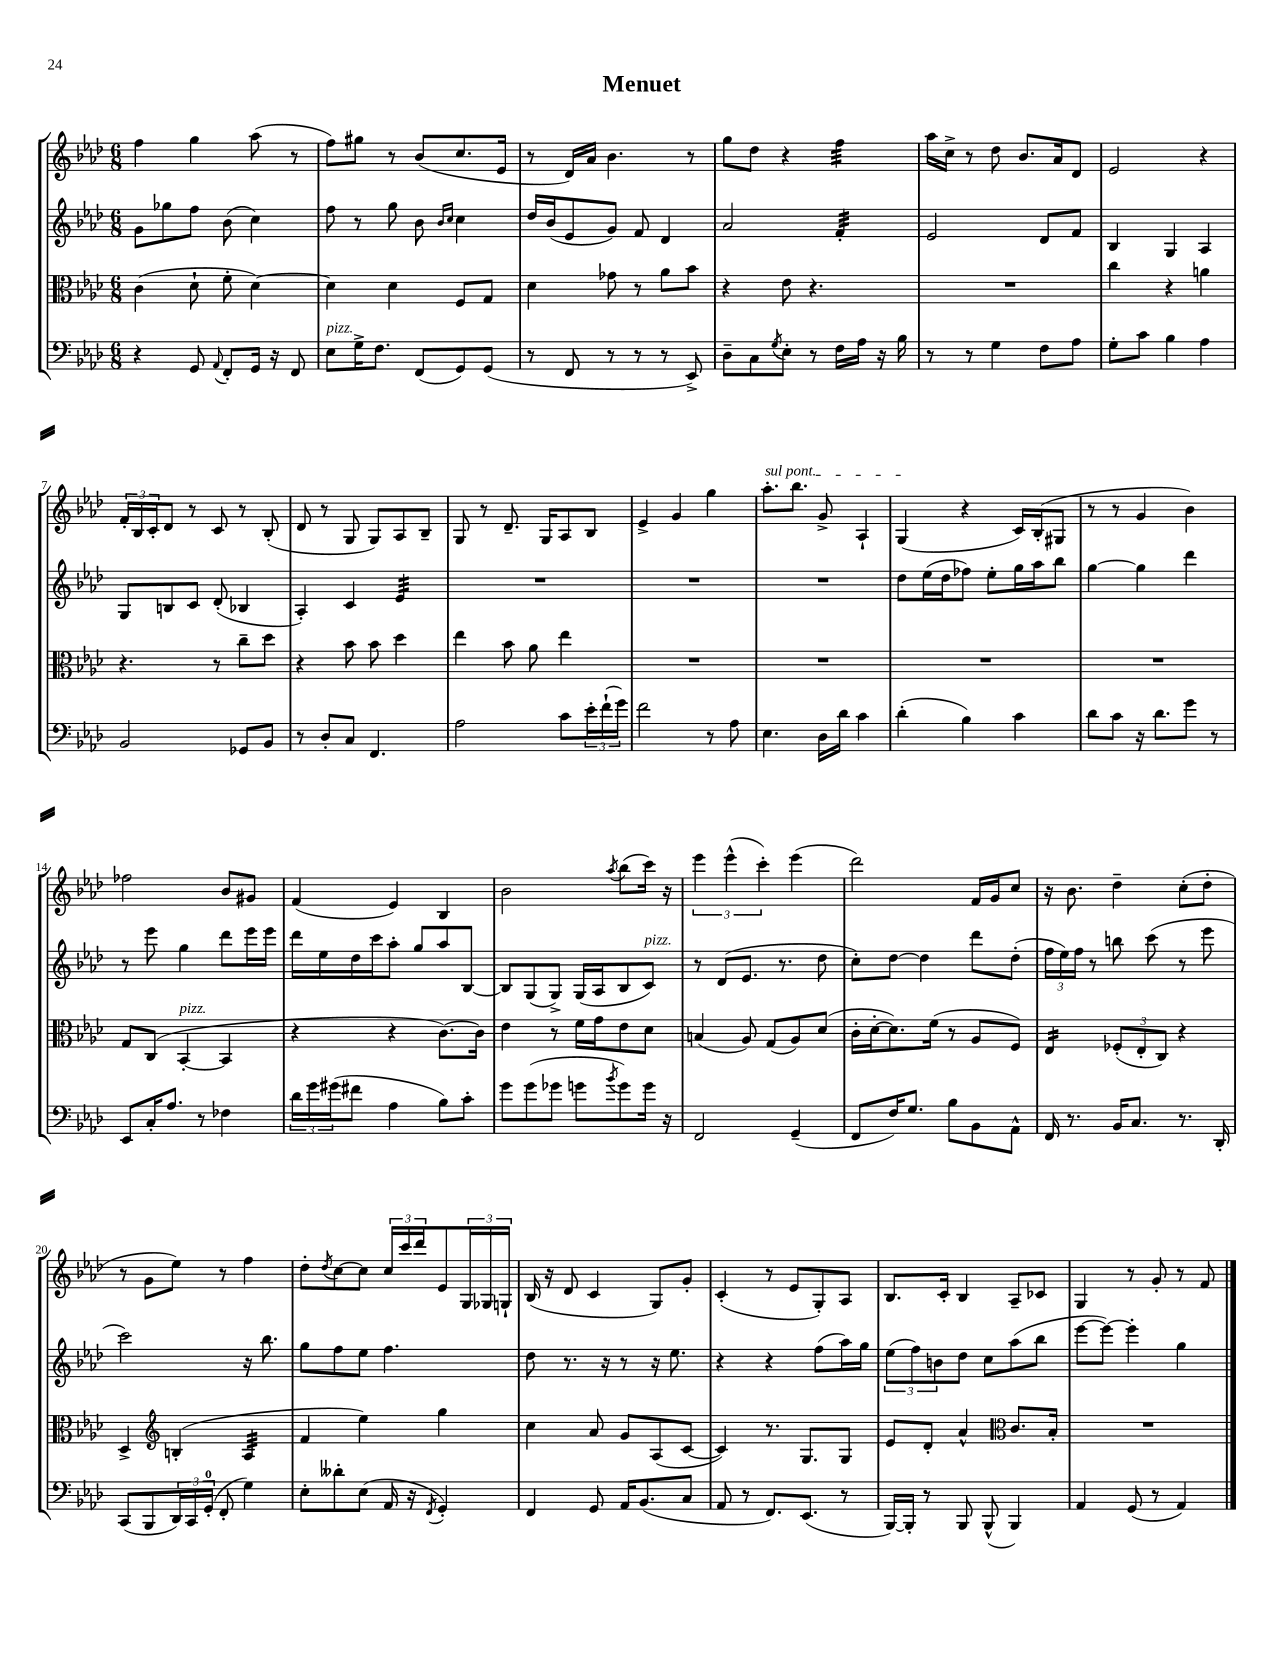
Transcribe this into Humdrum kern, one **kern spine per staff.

**kern	**kern	**kern	**kern
*staff4	*staff3	*staff2	*staff1
*clefF4	*clefC3	*clefG2	*clefG2
*k[b-e-a-d-]	*k[b-e-a-d-]	*k[b-e-a-d-]	*k[b-e-a-d-]
*M6/8	*M6/8	*M6/8	*M6/8
4r	(4c\	8g\L	4ff\
.	.	8gg-\	.
8GG/	8d-`\	8ff\J	4gg\
8qqAA-/	.	.	.
8FF'/L	8f'\	(8b-\	.
16GG/Jk	[4d-\)	4cc\)	(8aa-\
16r	.	.	.
8FF/	.	.	8r
=	=	=	=
8E-\L	4d-\]	8ff\	8ff\L)
16G^\K	.	8r	8gg#\J
8.F\J	.	.	.
.	4d-\	8gg\	8r
(8FF/L	.	8b-\	(8b-/L
.	.	16qqb-/LL	.
.	.	16qqcc/JJ	.
8GG/)	8F/L	4cc\	8.cc/
(8GG/J	8G/J	.	.
.	.	.	16e-/Jk
=	=	=	=
8r	4d-\	16dd-/LL	8r
.	.	(16b-/J	.
8FF/	.	8e-/	16d-/LL)
.	.	.	16a-/JJ
8r	8g-\	8g/J)	4.b-\
8r	8r	8f/	.
8r	8a-\L	4d-/	.
8EE-^/)	8b-\J	.	8r
=	=	=	=
8D-~\L	4r	2a-/	8gg\L
8C\	.	.	8dd-\J
8qG/	.	.	.
8E-'\J	8e-\	.	4r
8r	4.r	.	.
16F\LL	.	4f'/	4ff\
16A-\JJ	.	.	.
16r	.	.	.
16B-\	.	.	.
=	=	=	=
8r	2.r	2e-/	16aa-\LL
.	.	.	16cc^\JJ
8r	.	.	8r
4G\	.	.	8dd-\
.	.	.	8.b-/L
8F\L	.	8d-/L	.
.	.	.	16a-/k
8A-\J	.	8f/J	8d-/J
=	=	=	=
8G'\L	4cc\	4B-/	2e-/
8c\J	.	.	.
4B-\	4r	4G/	.
4A-\	4a\	4A-/	4r
=	=	=	=
2BB-/	4.r	8G/L	24f'/LL
.	.	.	24B-/
.	.	.	24c'/J
.	.	8B/	8d-/J
.	.	8c/J	8r
.	8r	(8d-'/	8c/
8GG-/L	8cc~\L	4B-/	8r
8BB-/J	8dd-\J	.	(8B-'/
=	=	=	=
8r	4r	4A-'/)	8d-/
8D-'/L	.	.	8r
8C/J	8b-\	4c/	8G/
4.FF/	8b-\	.	8G/L)
.	4dd-\	4e-/	8A-/
.	.	.	8B-~/J
=	=	=	=
2A-\	4ee-\	2.r	8G/
.	.	.	8r
.	8b-\	.	8.d-~/
.	8a-\	.	.
.	.	.	16G/LK
8c\L	4ee-\	.	8A-/
24e-'\L	.	.	8B-/J
(24f`\	.	.	.
24g\JJ)	.	.	.
=	=	=	=
2f\	2.r	2.r	4e-^/
.	.	.	4g/
8r	.	.	4gg\
8A-\	.	.	.
=	=	=	=
4.E-\	2.r	2.r	8.aa-'\L
.	.	.	8.bb-\J
16D-\LL	.	.	8g^/
16d-\JJ	.	.	.
4c\	.	.	4A-`/
=	=	=	=
(4d-'\	2.r	8dd-\L	(4G/
.	.	(16ee-\L	.
.	.	16dd-\J	.
4B-\)	.	8ff-\J)	4r
.	.	8ee-'\L	.
4c\	.	16gg\L	16c/LL)
.	.	16aa-\J	(16B-'/J
.	.	8bb-\J	8G#/J
=	=	=	=
8d-\L	2.r	[4gg\	8r
8c\J	.	.	8r
16r	.	4gg\]	4g/
8.d-\L	.	.	.
8g\J	.	4ddd-\	4b-\)
8r	.	.	.
=	=	=	=
8EE-/L	8G/L	8r	2ff-\
16C'/K	(8C/J	8eee-\	.
8.A-/J	.	.	.
.	[4BB-'/	4gg\	.
8r	.	.	.
4F-\	4BB-/]	8ddd-\L	8b-/L
.	.	16eee-\L	8g#/J
.	.	16eee-\JJ	.
=	=	=	=
24d-\LL	4r	16ddd-\LL	(4f/
24g\	.	.	.
.	.	16ee-\	.
(24g#\J	.	.	.
8f#\J	.	16dd-\	.
.	.	16ccc\J	.
4A-\	4r	8aa-'\J	4e-/)
.	.	8gg/L	.
8B-\L)	[8.c\L)	8aa-/	4B-/
8c'\J	.	[8B-/J	.
.	16c\]Jk	.	.
=	=	=	=
8g\L	4e-\	8B-/]L	2b-\
(8g\	.	(8G/	.
8g-\J	8r	8G^/J)	.
8g\L	16f\LL	(16G/LL	.
.	16g\J	16A-/J	.
8qb-/	.	.	8qaa-/
8g\)	8e-\	8B-/	(8bb-\L
16g\Jk	8d-\J	8c/J)	16ccc\Jk)
16r	.	.	16r
=	=	=	=
2FF/	(4B/	8r	6eee-\
.	.	(8d-/L	.
.	.	.	(6eee-^^\
.	8A-/)	8.e-/J	.
.	.	.	6ccc'\)
.	(8G/L	.	.
.	.	8.r	.
(4GG~/	8A-/)	.	(4eee-\
.	(8d-/J	8dd-\	.
=	=	=	=
8FF/L	16c'\LL	8cc'\L)	2ddd-\)
.	[16d-'\J	.	.
16F/K)	8.d-\])	[8dd-\J	.
8.G/J	.	.	.
.	.	4dd-\]	.
.	(16f\Jk	.	.
8B-\L	8r	.	.
8BB-\	8A-/L	8ddd-\L	16f/LL
.	.	.	16g/J
8AA-^^\J	8F/J)	(8dd-'\J	8cc/J
=	=	=	=
16FF/	4E-/	24ff\LL	16r
.	.	24ee-\)	.
8.r	.	.	8.b-\
.	.	24ff\JJ	.
.	.	8r	.
16BB-/LK	(12F-'/L	8bb\	4dd-~\
8.C/J	.	.	.
.	12E-'/	.	.
.	.	(8ccc\	.
.	12C/J)	.	.
8.r	4r	8r	(8cc'\L
.	.	8eee-\	8dd-'\J
16DD-'/	.	.	.
=	=	=	=
(8CC/L	4D-^/	2ccc\)	8r
8BBB-/	.	.	8g\L
*	*clefG2	*	*
24DD-/L)	(4B'/	.	8ee-\J)
24CC/	.	.	.
(24GG'/JJ	.	.	.
8FF'/	.	.	8r
4G\)	4A-/	16r	4ff\
.	.	8.bb-\	.
=	=	=	=
8E-'\L	4f/	8gg\L	8dd-'\L
.	.	.	8qdd-/
8d--'\	.	8ff\	[8cc\
(8E-\J	4ee-\)	8ee-\J	8cc\]J
16AA-/	.	4.ff\	24cc/LL
.	.	.	24ccc/
16r	.	.	.
.	.	.	24ddd-/J
8qFF/	.	.	.
4GG'/)	4gg\	.	8e-/
.	.	.	24G/L
.	.	.	24G-/
.	.	.	24G`/JJ
=	=	=	=
4FF/	4cc\	8dd-\	(16B-/
.	.	.	16r
.	.	8.r	8d-/
8GG/	8a-/	.	4c/
.	.	16r	.
16AA-/LK	8g/L	8r	.
(8.BB-/	.	.	.
.	(8A-/	16r	8G/L)
.	.	8.ee-\	.
8C/J	[8c/J	.	8g'/J
=	=	=	=
8AA-/	4c/])	4r	(4c'/
8r	.	.	.
8.FF/L)	8.r	4r	8r
.	.	.	8e-/L
(8.EE-/J	8.G/L	.	.
.	.	(8ff\L	8G'/)
8r	8G/J	16aa-\L)	8A-/J
.	.	16gg\JJ	.
=	=	=	=
[16BBB-/LL)	8e-/L	(12ee-\L	8.B-/L
16BBB-'/]JJ	.	.	.
.	.	12ff\)	.
8r	8d-'/J	.	.
.	.	12b\	.
.	.	.	16c'/Jk
8BBB-/	4a-^^/	8dd-\J	4B-/
(8BBB-^^/	.	8cc\L	.
*	*clefC3	*	*
4BBB-/)	8.c/L	(8aa-\	8A-~/L
.	.	8bb-\J	8c-/J
.	16B-'/Jk	.	.
=	=	=	=
4AA-/	2.r	[8eee-\L	4G/
.	.	8eee-\_J)	.
(8GG/	.	4eee-'\]	8r
8r	.	.	8g'/
4AA-/)	.	4gg\	8r
.	.	.	8f/
==	==	==	==
*-	*-	*-	*-
